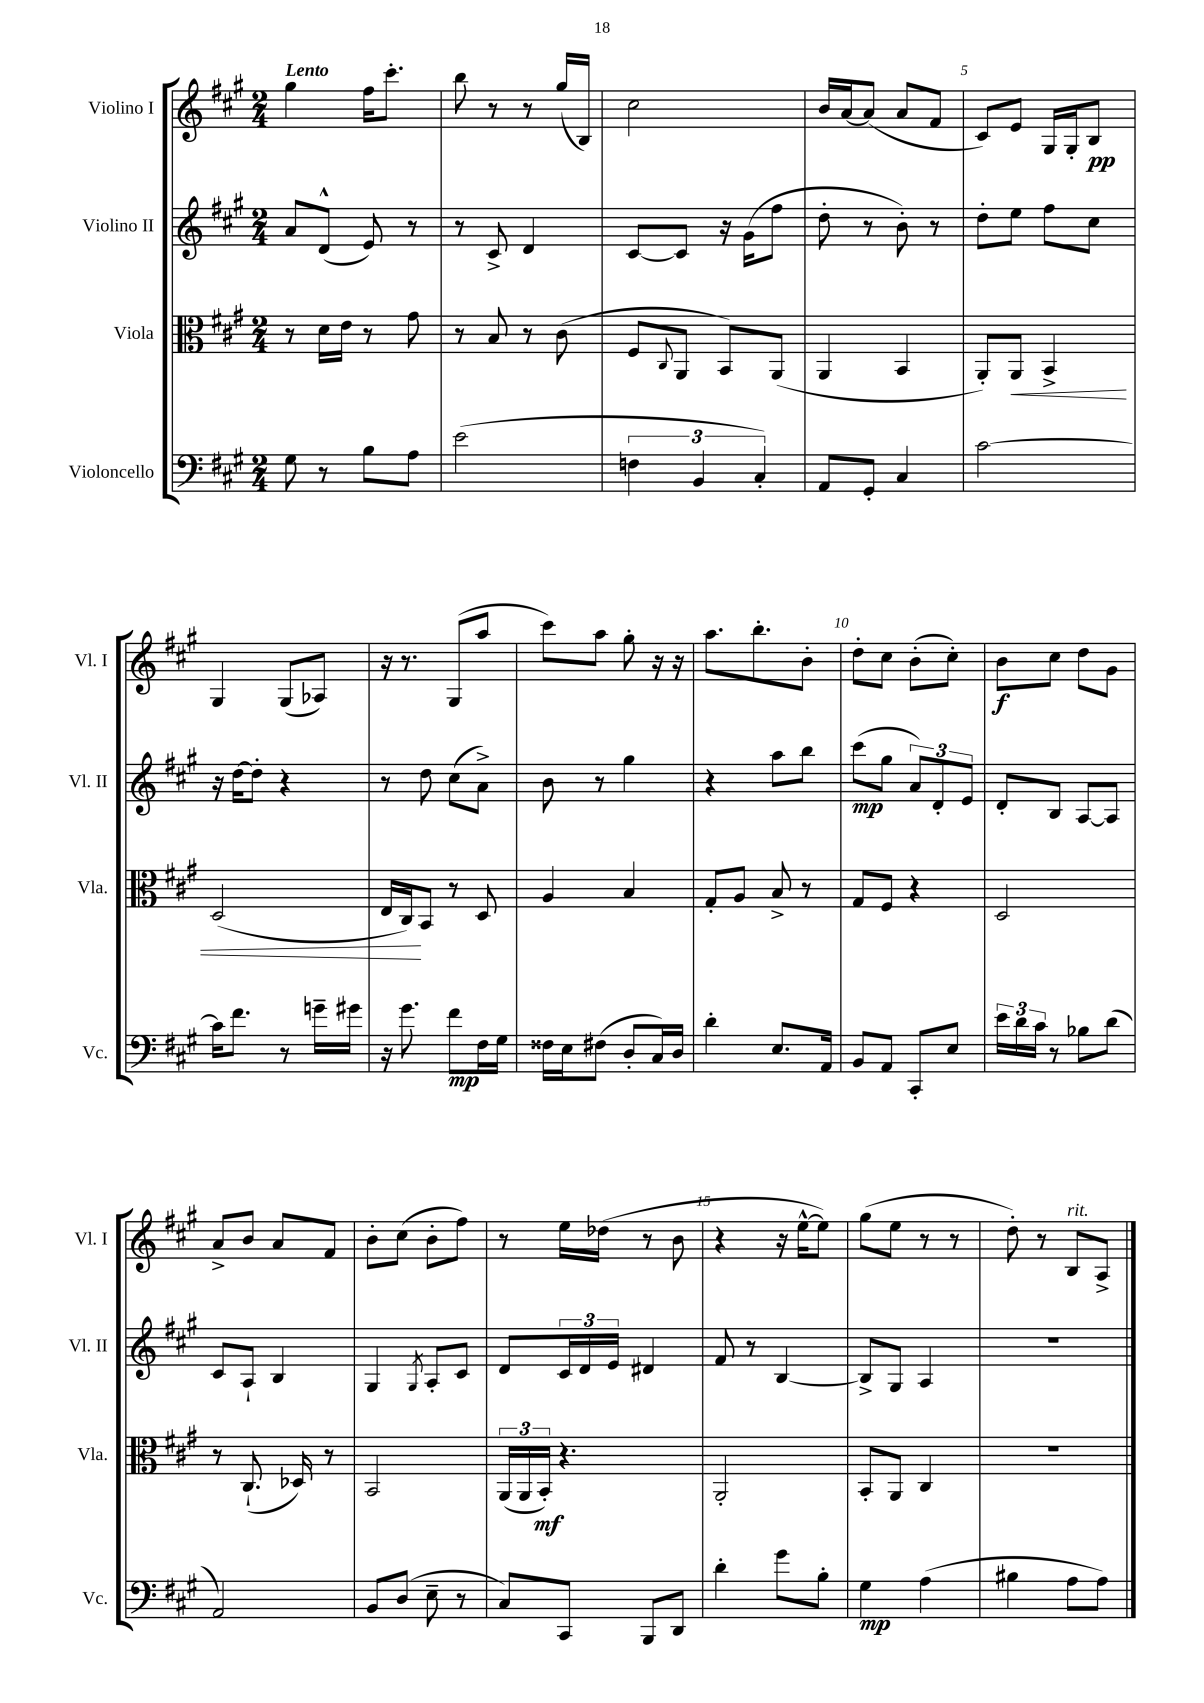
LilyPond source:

<<
\new StaffGroup <<
\new Staff = "s0" \with { instrumentName = "Violino I" shortInstrumentName = "Vl. I" } {
    \clef treble \key a \major \numericTimeSignature \time 2/4 \tempo "Lento"
    gis''4 fis''16 cis'''8.-. |
    b''8 r8 r8 gis''16( b16) |
    cis''2 |
    b'16 a'16~ a'8( a'8 fis'8 |
    cis'8) e'8 gis16 gis16-. b8\pp |
    gis4 gis8( aes8) |
    r16 r8. gis8( a''8 |
    cis'''8) a''8 gis''8-. r16 r16 |
    a''8. b''8.-. b'8-. |
    d''8-. cis''8 b'8-.( cis''8-.) |
    b'8\f cis''8 d''8 gis'8 |
    a'8-> b'8 a'8 fis'8 |
    b'8-. cis''8( b'8-. fis''8) |
    r8 e''16 des''16( r8 b'8 |
    r4 r16 e''16~-^ e''8) |
    gis''8( e''8 r8 r8 |
    d''8-.) r8 b8^\markup { \italic "rit." } a8-> \bar "|." |
}
\new Staff = "s1" \with { instrumentName = "Violino II" shortInstrumentName = "Vl. II" } {
    \clef treble \key a \major \numericTimeSignature \time 2/4
    a'8 d'8-^( e'8) r8 |
    r8 cis'8-> d'4 |
    cis'8~ cis'8 r16 gis'16( fis''8 |
    d''8-. r8 b'8-.) r8 |
    d''8-. e''8 fis''8 cis''8 |
    r16 d''16~ d''8-. r4 |
    r8 d''8 cis''8( a'8->) |
    b'8 r8 gis''4 |
    r4 a''8 b''8 |
    cis'''8\mp( gis''8 \tuplet 3/2 { a'8) d'8-. e'8 } |
    d'8-. b8 a8~ a8 |
    cis'8 a8-! b4 |
    gis4 \acciaccatura { gis8 } a8-. cis'8 |
    d'8 \tuplet 3/2 { cis'16 d'16 e'16 } dis'4 |
    fis'8 r8 b4~ |
    b8-> gis8 a4 |
    R2 \bar "|." |
}
\new Staff = "s2" \with { instrumentName = "Viola" shortInstrumentName = "Vla." } {
    \clef alto \key a \major \numericTimeSignature \time 2/4
    r8 d'16 e'16 r8 gis'8 |
    r8 b8 r8 cis'8( |
    fis8 \appoggiatura { cis8 } a,8 b,8) a,8( |
    a,4 b,4 |
    a,8-.) a,8\< b,4-> |
    d2( |
    e16 cis16\!) b,8 r8 d8 |
    a4 b4 |
    gis8-. a8 b8-> r8 |
    gis8 fis8 r4 |
    d2 |
    r8 cis8.-!( des16) r8 |
    b,2 |
    \tuplet 3/2 { a,16( a,16 b,16-.\mf) } r4. |
    a,2-. |
    b,8-. a,8 cis4 |
    r2 \bar "|." |
}
\new Staff = "s3" \with { instrumentName = "Violoncello" shortInstrumentName = "Vc." } {
    \clef bass \key a \major \numericTimeSignature \time 2/4
    gis8 r8 b8 a8 |
    e'2( |
    \tuplet 3/2 { f4 b,4 cis4-.) } |
    a,8 gis,8-. cis4 |
    cis'2~ |
    cis'16 fis'8. r8 g'16-- gis'16 |
    r16 gis'8. fis'8\mp fis16 gis16 |
    fisis16 e16 fis8( d8-. cis16) d16 |
    d'4-. e8. a,16 |
    b,8 a,8 cis,8-. e8 |
    \tuplet 3/2 { e'16 d'16 cis'16 } r8 bes8 d'8( |
    a,2) |
    b,8 d8( e8-- r8 |
    cis8) cis,8 b,,8 d,8 |
    d'4-. gis'8 b8-. |
    gis4\mp a4( |
    bis4 a8 a8) \bar "|." |
}
>>
>>
\layout { \context { \Score \override BarNumber.break-visibility = ##(#f #t #t) barNumberVisibility = #(every-nth-bar-number-visible 5) } }
